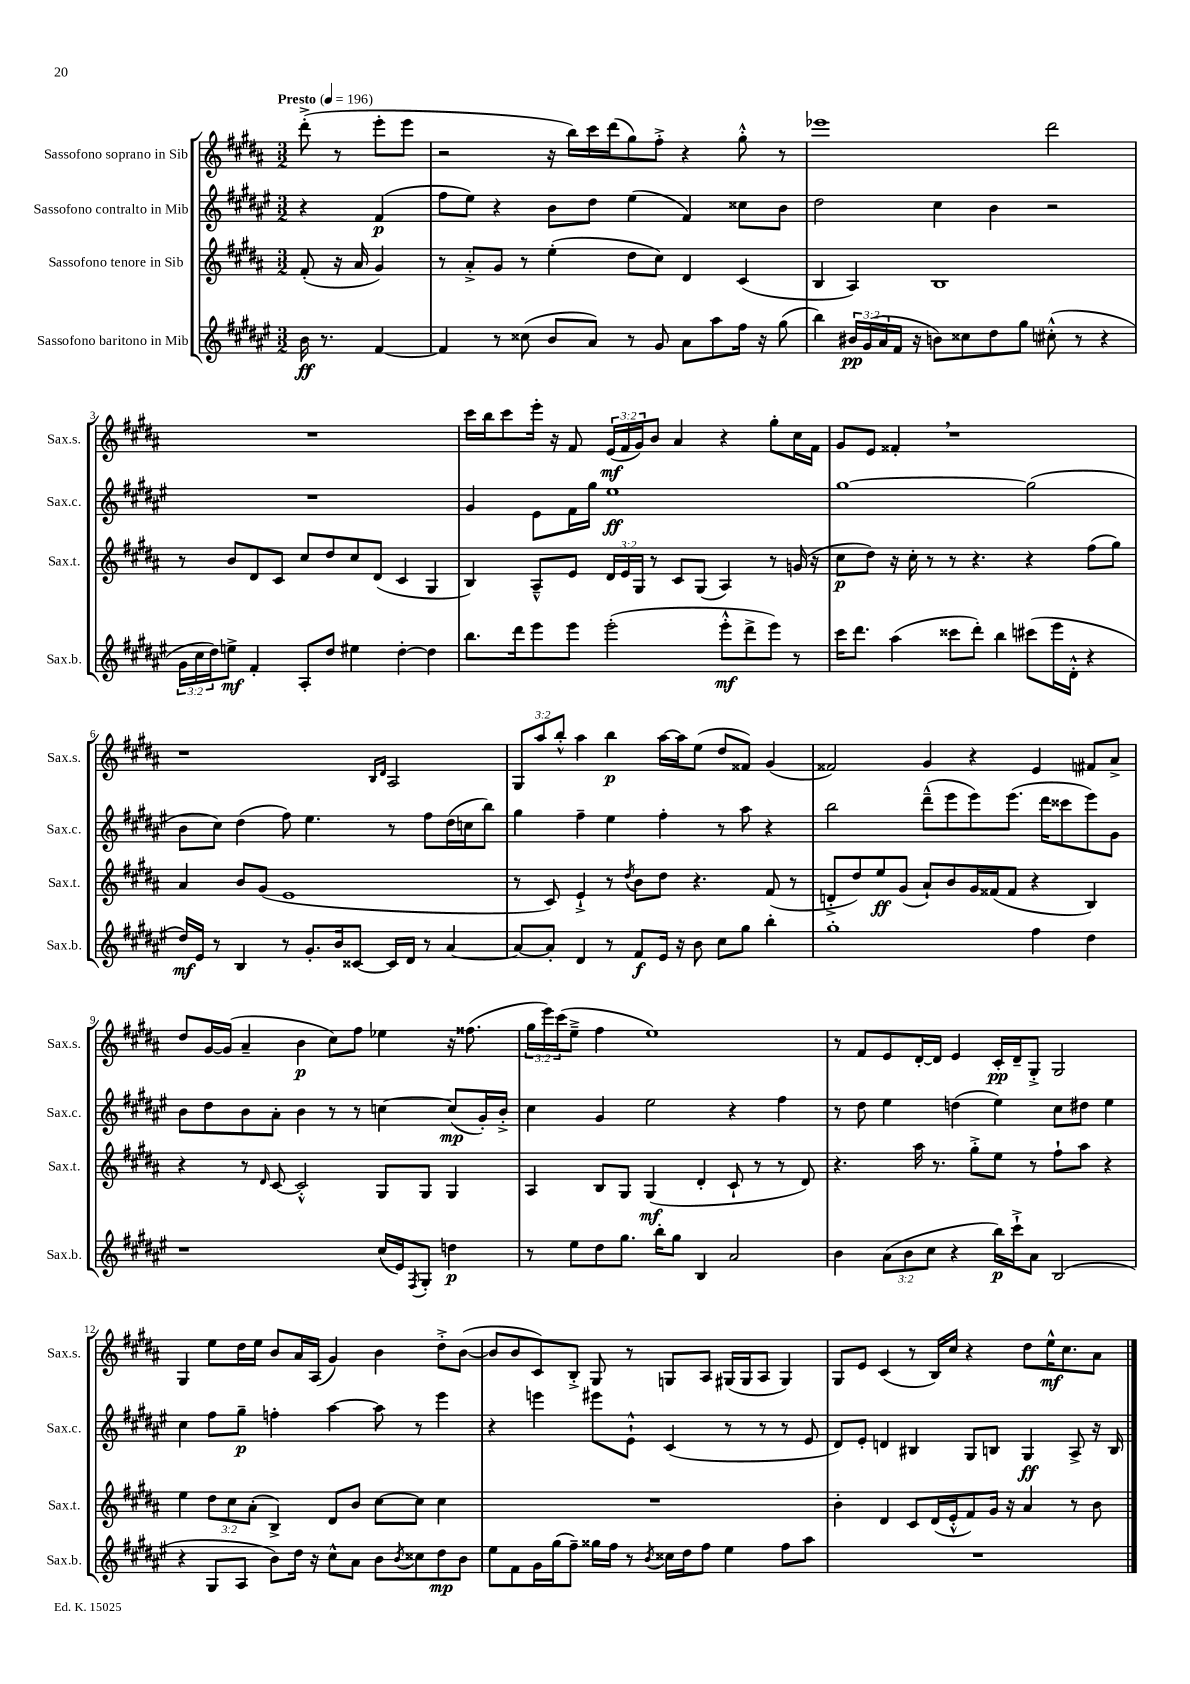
<<
\new StaffGroup <<
\new Staff = "s0" \with { instrumentName = "Sassofono soprano in Sib" shortInstrumentName = "Sax.s." } {
    \clef treble \key b \major \numericTimeSignature \time 3/2 \override Staff.TupletNumber.text = #tuplet-number::calc-fraction-text \partial 2 \tempo "Presto" 4 = 196
    dis'''8-.->( r8 e'''8-. e'''8 |
    r2 r16 b''16) cis'''16 dis'''16( gis''8) fis''8-.-> r4 gis''8-.-^ r8 |
    ees'''1 dis'''2 |
    R1. |
    cis'''16 b''16 cis'''8 e'''16-. r16 fis'8 \tuplet 3/2 { e'16\mf( fis'16 gis'16) } b'8 ais'4 r4 gis''8-. cis''16 fis'16 |
    gis'8 e'8 fisis'4-. \breathe r1 |
    r1 \grace { b16 dis'16 } ais2 |
    \tuplet 3/2 { gis8 ais''8 b''8-.-^ } ais''4 b''4\p ais''16~ ais''16 e''8( dis''8 fisis'8) gis'4( |
    fisis'2) gis'4 r4 e'4 fis'8 ais'8-> |
    dis''8 gis'16~ gis'16( ais'4-- b'4\p cis''8) fis''8 ees''4 r16 fisis''8.( |
    \tuplet 3/2 { gis''16 e'''16) cis'''16( } e''8---> fis''4 e''1) |
    r8 fis'8 e'8 dis'16~-. dis'16 e'4 cis'16-.\pp dis'16-- gis8-.-> gis2 |
    gis4 e''8 dis''16 e''16 b'8 ais'16 ais16( gis'4) b'4 dis''8-.-> b'8~( |
    b'8 b'8 cis'8) b8-.-> gis8 r8 g8 ais8 gis16( gis16 ais8 gis4) |
    gis8 e'8 cis'4( r8 b16) cis''16 r4 dis''8 e''16-^\mf cis''8. ais'8 \bar "|." |
}
\new Staff = "s1" \with { instrumentName = "Sassofono contralto in Mib" shortInstrumentName = "Sax.c." } {
    \clef treble \key fis \major \numericTimeSignature \time 3/2 \partial 2
    r4 fis'4\p( |
    fis''8 eis''8) r4 b'8 dis''8 eis''4( fis'4) cisis''8 b'8 |
    dis''2 cis''4 b'4 r2 |
    R1. |
    gis'4 eis'8 fis'16 gis''16 eis''1\ff |
    gis''1~ gis''2( |
    b'8 cis''8) dis''4( fis''8) eis''4. r8 fis''8 dis''16( c''16 b''8) |
    gis''4 fis''4-- eis''4 fis''4-. r8 ais''8 r4 |
    b''2 dis'''8---^( eis'''8 eis'''8) eis'''8.( dis'''16 cisis'''8 eis'''8) gis'8 |
    b'8 dis''8 b'8 ais'8-. b'4 r8 r8 c''4~ c''8\mp( gis'16-.) b'16-.-> |
    cis''4 gis'4 eis''2 r4 fis''4 |
    r8 dis''8 eis''4 d''4( eis''4) cis''8 dis''8 eis''4 |
    cis''4 fis''8 gis''8--\p f''4-. ais''4~ ais''8 r8 eis'''4 |
    r4 e'''4 eis'''8 eis'8-!-^ cis'4( r8 r8 r8 eis'8 |
    dis'8) eis'8-. d'4 bis4 gis8 b8 gis4\ff ais8-> r16 b16 \bar "|." |
}
\new Staff = "s2" \with { instrumentName = "Sassofono tenore in Sib" shortInstrumentName = "Sax.t." } {
    \clef treble \key b \major \numericTimeSignature \time 3/2 \override Staff.TupletNumber.text = #tuplet-number::calc-fraction-text \partial 2
    fis'8-.( r16 ais'16 gis'4) |
    r8 ais'8-.-> gis'8 r8 e''4-.( dis''8 cis''8) dis'4 cis'4( |
    b4 ais4) b1 |
    r8 b'8 dis'8 cis'8 cis''8 dis''8 cis''8 dis'8( cis'4 gis4 |
    b4) ais8---^ e'8 \tuplet 3/2 { dis'16 e'16 gis16 } r8 cis'8 gis8( ais4) r8 g'16( r16 |
    cis''8\p dis''8) r16 cis''16-. r8 r8 r4. r4 fis''8( gis''8) |
    ais'4 b'8 gis'8( e'1 |
    r8 cis'8) e'4-!-> r8 \acciaccatura { dis''8 } b'8 dis''8 r4. fis'8( r8 |
    d'8-.-> dis''8) e''8\ff gis'8( ais'8-!) b'8 gis'16 fisis'16( fisis'8 r4 b4) |
    r4 r8 \grace { dis'16 } cis'8~ cis'2-.-^ gis8 gis8 gis4 |
    ais4 b8 gis8 gis4\mf( dis'4-. cis'8-! r8 r8 dis'8) |
    r4. ais''16 r8. gis''8-.-> e''8 r8 fis''8-! ais''8 r4 |
    e''4 \tuplet 3/2 { dis''8 cis''8 ais'8-.( } b4->) dis'8 b'8 cis''8~ cis''8 cis''4 |
    R1. |
    b'4-. dis'4 cis'8 dis'16( e'16-.-^ fis'8) gis'16 r16 ais'4 r8 b'8 \bar "|." |
}
\new Staff = "s3" \with { instrumentName = "Sassofono baritono in Mib" shortInstrumentName = "Sax.b." } {
    \clef treble \key fis \major \numericTimeSignature \time 3/2 \override Staff.TupletNumber.text = #tuplet-number::calc-fraction-text \partial 2
    b'16\ff r8. fis'4~ |
    fis'4 r8 cisis''8( b'8 ais'8) r8 gis'8 ais'8 ais''8 fis''16 r16 gis''8( |
    b''4) \tuplet 3/2 { bis'16\pp gis'16( ais'16 } fis'16 r16 b'8) cisis''8 dis''8 gis''8 cis''8-.-^( r8 r4 |
    \tuplet 3/2 { gis'16 cis''16 dis''16) } e''8->\mf fis'4-. ais8-. dis''8 eis''4 dis''4~-. dis''4 |
    b''8. dis'''16 eis'''8 eis'''8 eis'''2-.( eis'''8-.-^\mf dis'''8-> eis'''8) r8 |
    cis'''16 dis'''8. ais''4( cisis'''8 dis'''8-.) b''4 cis'''8( eis'''16 dis'16-.-^ r4 |
    dis''16\mf) eis'16 r8 b4 r8 gis'8.-. b'16 cisis'8~ cisis'16 dis'16 r8 ais'4~ |
    ais'8~ ais'8-. dis'4 r8 fis'8\f eis'16 r16 b'8 cis''8 gis''8 b''4-. |
    gis''1-. fis''4 dis''4 |
    r1 cis''16( eis'16) \acciaccatura { fis8 } gis8-. d''4\p |
    r8 eis''8 dis''8 gis''8. b''16-. gis''8 b4 ais'2 |
    b'4 \tuplet 3/2 { ais'8( b'8 cis''8 } r4 b''16\p) cis'''16-!-> ais'8 b2( |
    r4 gis8 ais8 b'8) dis''16 r16 cis''8-^ ais'8 b'8 \acciaccatura { b'8 } cisis''8 dis''8\mp b'8 |
    eis''8 fis'8 gis'16 gis''16( fis''8--) gisis''16 fis''16 r8 \acciaccatura { b'8 } cisis''16 dis''16 fis''8 eis''4 fis''8 ais''8 |
    R1. \bar "|." |
}
>>
>>
